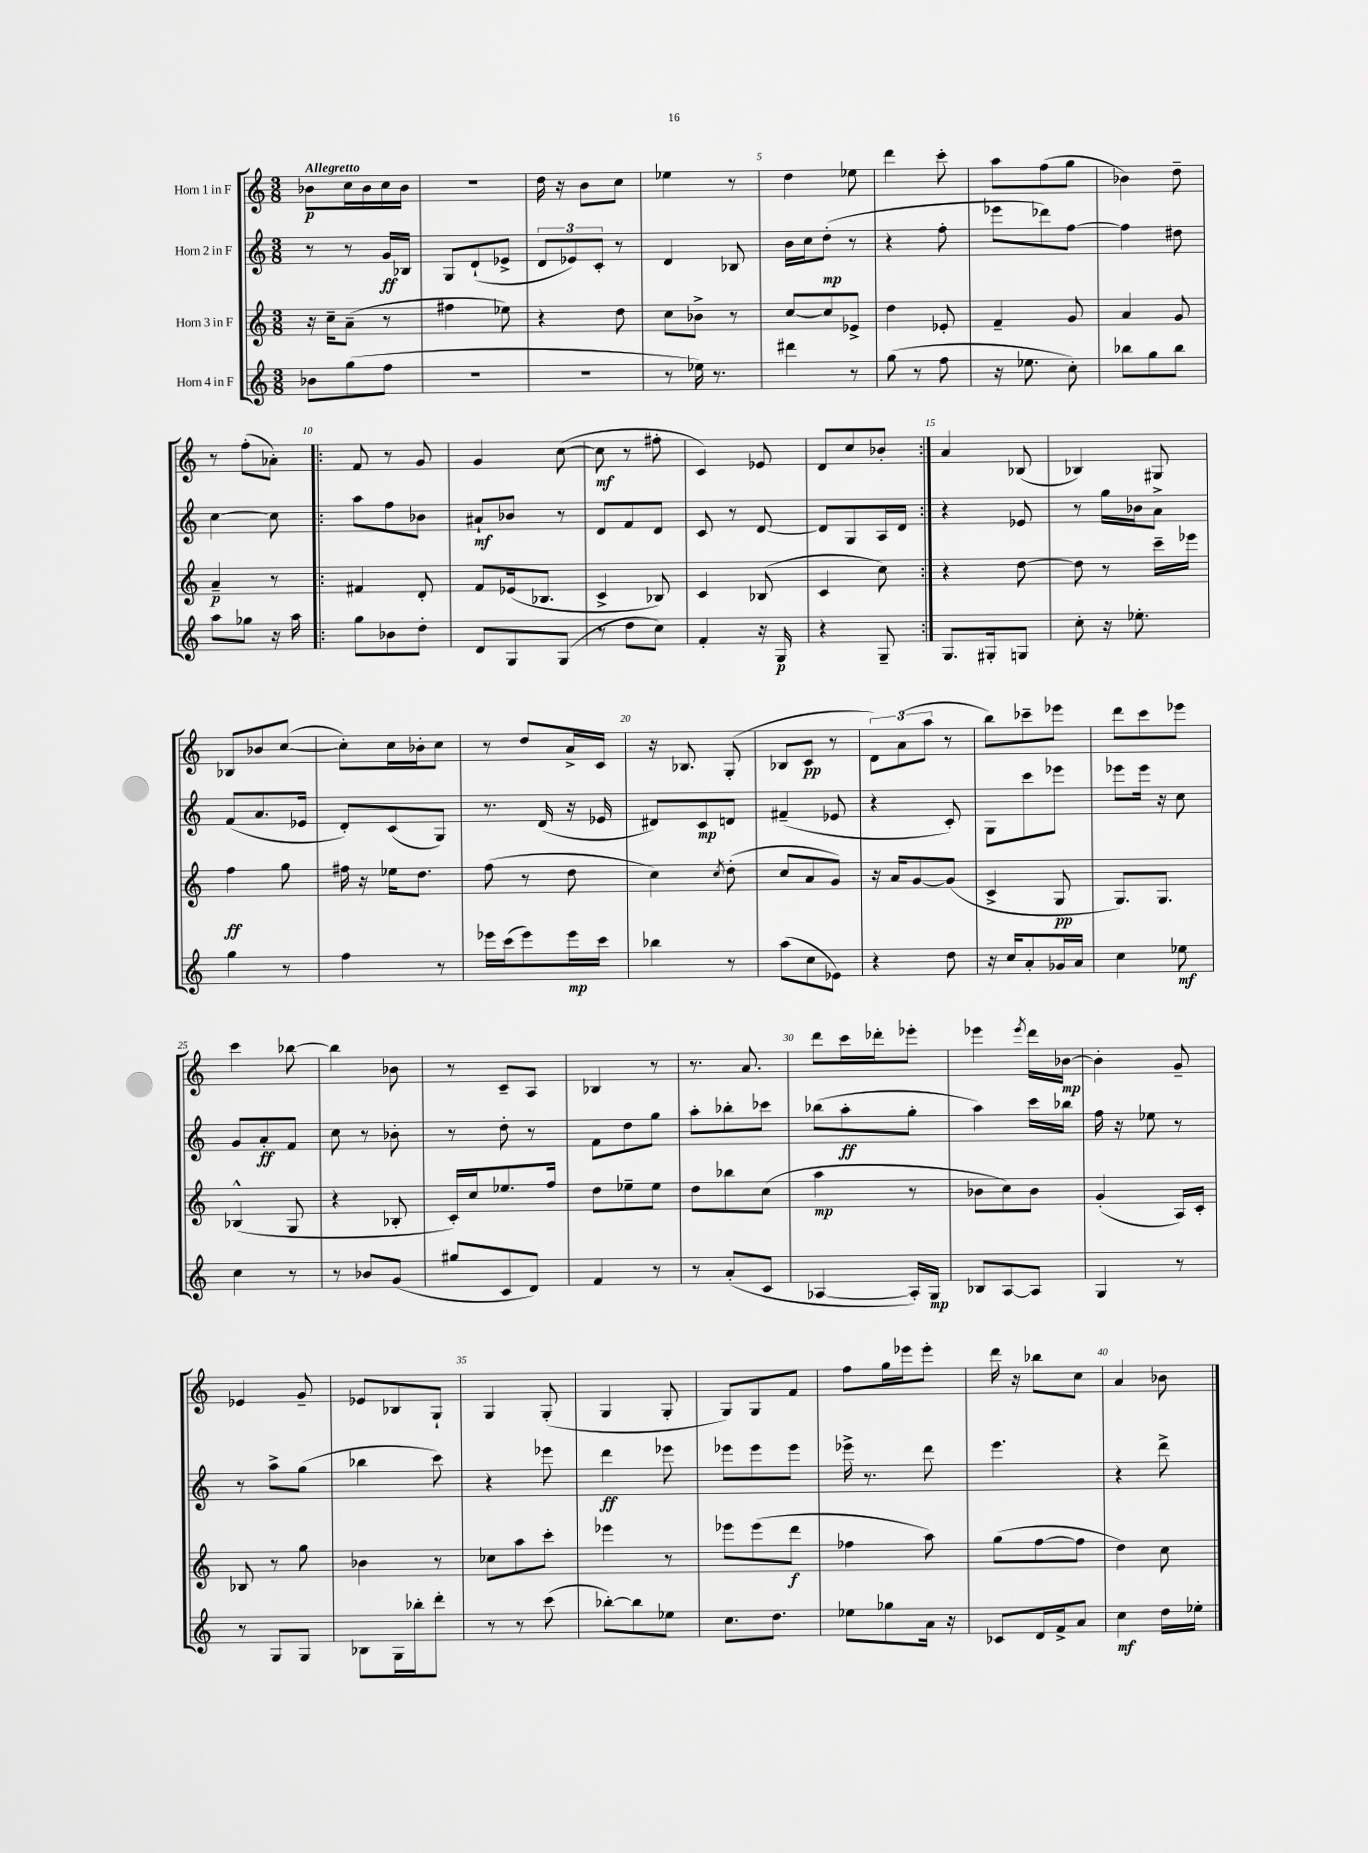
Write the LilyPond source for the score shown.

<<
\new StaffGroup <<
\new Staff = "s0" \with { instrumentName = "Horn 1 in F" } {
    \clef treble \key c \major \numericTimeSignature \time 3/8 \tempo "Allegretto"
    bes'8\p c''16 bes'16 c''16 bes'16 |
    R4. |
    d''16 r16 b'8 c''8 |
    ees''4 r8 |
    d''4 ees''8 |
    d'''4 c'''8-. |
    a''8 f''8( g''8 |
    bes'4) d''8-- |
    r8 f''8-.( aes'8-.) |
    \repeat volta 2 { f'8 r8 g'8 |
    g'4 c''8~( |
    c''8\mf r8 fis''8-. |
    c'4) ees'8 |
    d'8 c''8 bes'8-. | }
    a'4 bes8( |
    bes4) gis8 |
    bes8 bes'8 c''8~( |
    c''8-.) c''16 bes'16-. c''8 |
    r8 d''8 a'16-> c'16 |
    r16 bes8. g8-.( |
    bes8 c'8\pp r8 |
    \tuplet 3/2 { d'8) a'8( a''8 } r8 |
    b''8) ces'''8-- ees'''8 |
    d'''8 c'''8 ees'''8 |
    c'''4 bes''8~ |
    bes''4 bes'8 |
    r8 c'8-- a8 |
    bes4 r8 |
    r8. a'8. |
    d'''8 c'''16 des'''16-. ees'''8-. |
    ees'''4 \acciaccatura { ees'''8 } d'''16 bes'16~\mp |
    bes'4-. g'8-- |
    ees'4 g'8-- |
    ees'8 bes8 g8-! |
    g4 g8-.( |
    g4 g8-. |
    g8) g8 f'8 |
    f''8 g''16 ees'''16 ees'''8-. |
    d'''16 r16 bes''8 c''8 |
    a'4 bes'8 \bar "|." |
}
\new Staff = "s1" \with { instrumentName = "Horn 2 in F" } {
    \clef treble \key c \major \numericTimeSignature \time 3/8
    r8 r8 g'16\ff bes16 |
    g8 d'8-!( ees'8-> |
    \tuplet 3/2 { d'8 ees'8) c'8-. } r8 |
    d'4 bes8 |
    b'16 c''16 d''8-.\mp( r8 |
    r4 f''8-. |
    ees'''8 des'''8) f''8~ |
    f''4 dis''8 |
    c''4~ c''8 |
    \repeat volta 2 { a''8 f''8 bes'8 |
    ais'8-!\mf bes'8 r8 |
    d'8 f'8 d'8 |
    c'8 r8 d'8~ |
    d'8 g8 a16 d'16 | }
    r4 ees'8 |
    r8 g''16 bes'16 a'8-> |
    f'8( a'8. ees'16 |
    d'8-.) c'8( g8) |
    r8. d'16( r16 ees'16 |
    dis'8) c'8\mp d'8 |
    fis'4--( ees'8 |
    r4 c'8-.) |
    g8 c'''8 ees'''8 |
    ees'''8 ees'''16 r16 c''8 |
    g'8 a'8-.\ff f'8 |
    c''8 r8 bes'8-. |
    r8 d''8-. r8 |
    f'8 d''8 g''8 |
    a''8-. bes''8-. ces'''8 |
    bes''8( a''8-.\ff g''8-. |
    a''4) c'''16 bes''16 |
    f''16 r16 ees''8 r8 |
    r8 a''8-> g''8( |
    bes''4 c'''8) |
    r4 ees'''8 |
    d'''4\ff ees'''8 |
    ees'''8 ees'''8 ees'''8 |
    ees'''16-> r8. d'''8 |
    e'''4. |
    r4 d'''8-> \bar "|." |
}
\new Staff = "s2" \with { instrumentName = "Horn 3 in F" } {
    \clef treble \key c \major \numericTimeSignature \time 3/8
    r16 c''16-- a'8--( r8 |
    fis''4 ees''8) |
    r4 d''8 |
    c''8 bes'8-> r8 |
    c''8~ c''8 ees'8-> |
    d''4 ees'8-. |
    f'4-- g'8 |
    a'4 g'8 |
    a'4--\p r8 |
    \repeat volta 2 { fis'4 d'8-. |
    f'8 ees'16( bes8. |
    c'4-> bes8) |
    c'4 bes8( |
    c'4 c''8) | }
    r4 d''8~ |
    d''8 r8 c'''16-- ees'''16 |
    f''4\ff g''8 |
    fis''16 r16 ees''16 d''8. |
    f''8( r8 d''8 |
    c''4) \acciaccatura { c''8 } d''8-.( |
    c''8 a'8 g'8) |
    r16 a'16 g'8~ g'8( |
    c'4-> g8\pp |
    g8.) g8. |
    bes4-^( g8 |
    r4 bes8-. |
    c'16-.) c''16 ees''8. f''16 |
    d''8 ees''8-- ees''8 |
    d''8 bes''8 c''8( |
    a''4\mp r8 |
    bes'8 c''8) bes'8 |
    g'4-.( a16) c'16-. |
    bes8 r8 g''8 |
    bes'4 r8 |
    ces''8 a''8 c'''8-. |
    ees'''4 r8 |
    ees'''8 ees'''8( d'''8\f |
    fes''4 a''8) |
    g''8( f''8~ f''8 |
    d''4) c''8 \bar "|." |
}
\new Staff = "s3" \with { instrumentName = "Horn 4 in F" } {
    \clef treble \key c \major \numericTimeSignature \time 3/8
    bes'8 g''8( f''8 |
    R4. |
    R4. |
    r8 ees''16) r8. |
    dis'''4 r8 |
    g''8( r8 f''8 |
    r16 ees''8. c''8-.) |
    bes''8 g''8 bes''8 |
    a''8 ges''8 r16 a''16 |
    \repeat volta 2 { g''8 bes'8 d''8-. |
    d'8 g8 g8( |
    r8 d''8 c''8) |
    f'4-. r16 g16\p |
    r4 g8-- | }
    g8. gis16-. g8 |
    c''8-. r16 ees''8.-. |
    g''4 r8 |
    f''4 r8 |
    ees'''16 c'''16( ees'''8) ees'''16\mp c'''16 |
    bes''4 r8 |
    a''8( c''8 ees'8) |
    r4 d''8 |
    r16 c''16 a'8-. ges'16 a'16 |
    c''4 ees''8\mf |
    c''4 r8 |
    r8 bes'8 g'8( |
    gis''8 c'8 d'8) |
    f'4 r8 |
    r8 a'8-.( c'8 |
    aes4~ aes16-.) g16\mp |
    bes8 a8~ a8 |
    g4 r8 |
    r8 g8 g8 |
    bes8 g16 bes''16-. d'''8-. |
    r8 r8 c'''8( |
    bes''8~-.) bes''8 ees''8 |
    c''8. d''8. |
    ees''8 ges''8 a'16 r16 |
    ces'8 d'16 f'16-> a'8 |
    c''4\mf d''16 ees''16-. \bar "|." |
}
>>
>>
\layout { \context { \Score \override BarNumber.break-visibility = ##(#f #t #t) barNumberVisibility = #(every-nth-bar-number-visible 5) } }
